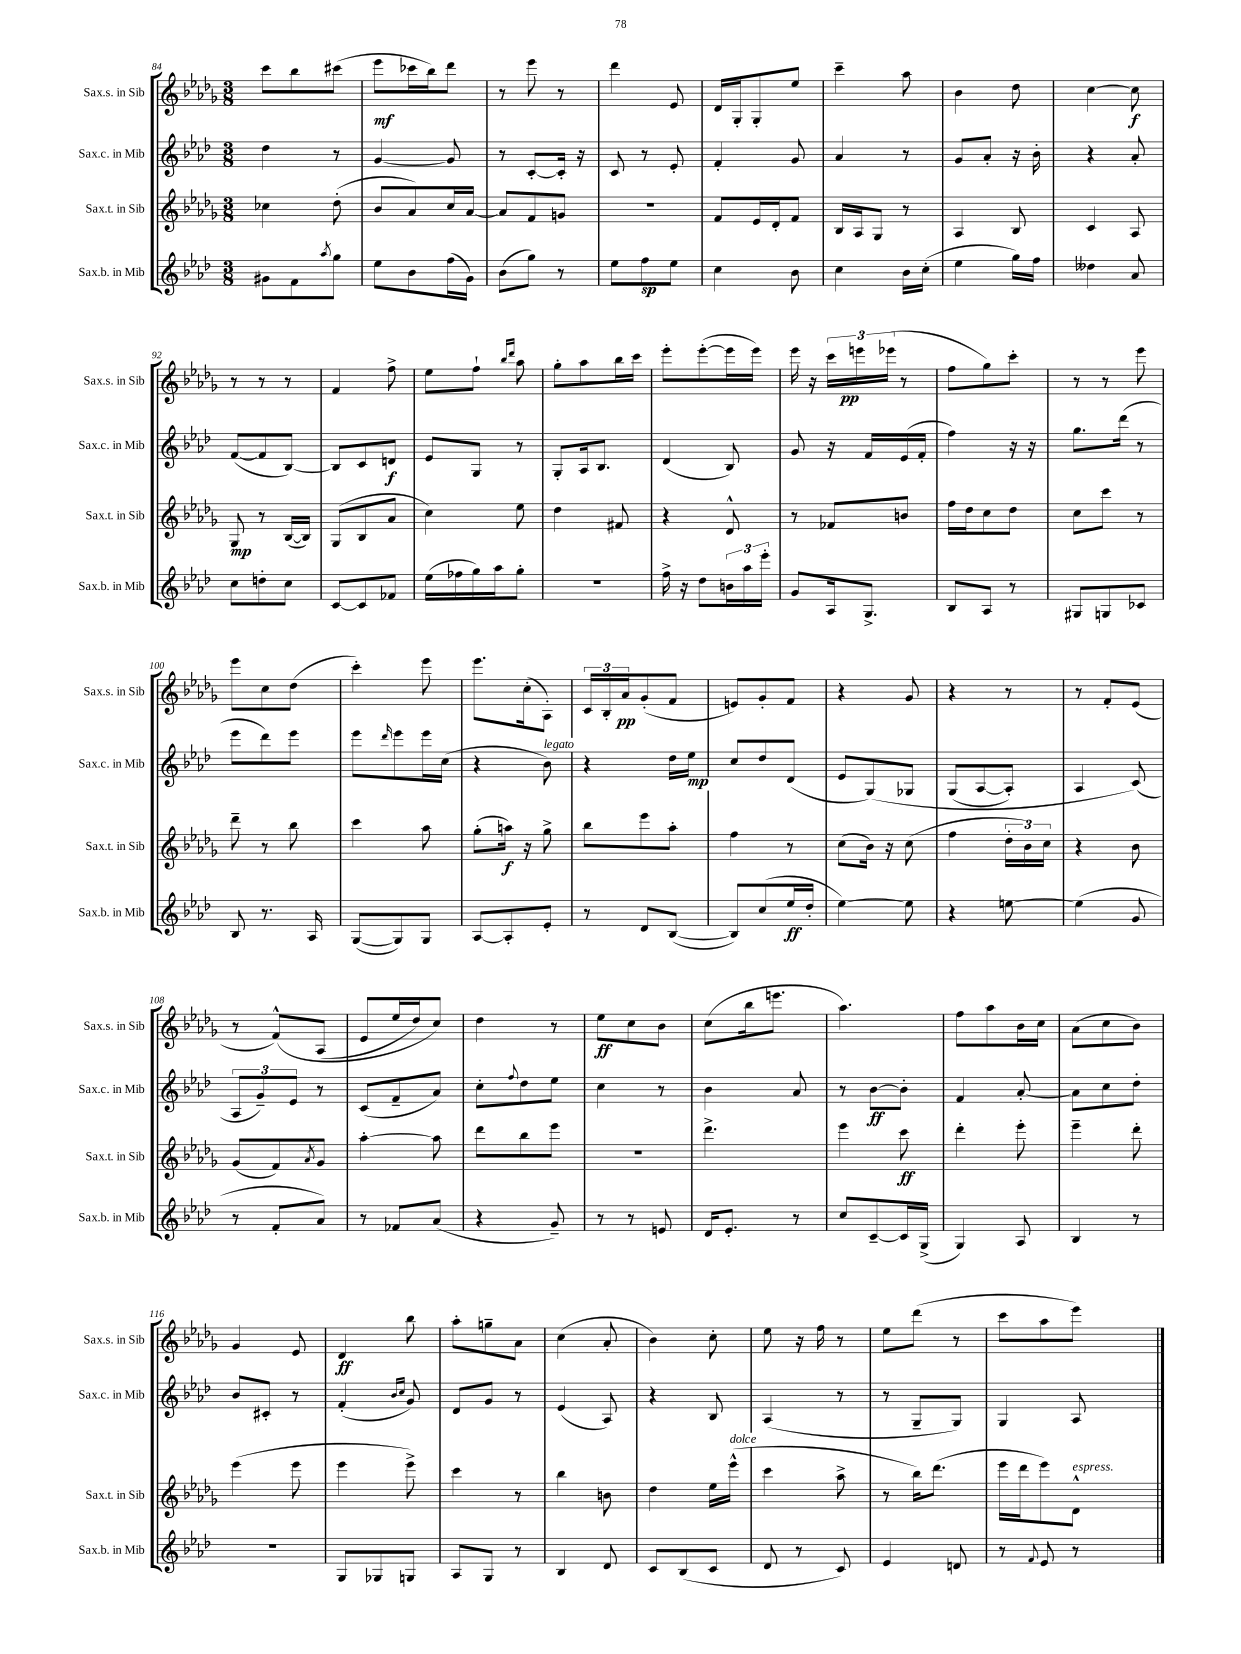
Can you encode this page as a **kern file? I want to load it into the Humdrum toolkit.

**kern	**kern	**kern	**kern
*staff4	*staff3	*staff2	*staff1
*clefG2	*clefG2	*clefG2	*clefG2
*k[b-e-a-d-]	*k[b-e-a-d-g-]	*k[b-e-a-d-]	*k[b-e-a-d-g-]
*M3/8	*M3/8	*M3/8	*M3/8
8g#	4cc-	4dd-	8ccc
8f	.	.	8bb-
8qaa-	.	.	.
8gg	(8dd-'	8r	(8ccc#
=	=	=	=
8ee-	8b-	[4g	8eee-
8b-	8a-)	.	16ccc-
.	.	.	16bb-)
(16ff	16cc	8g]	8ddd-
16g)	[16a-	.	.
=	=	=	=
(8b-	8a-]	8r	8r
8gg)	8f	[8c'	8eee-
8r	8g	16c']	8r
.	.	16r	.
=	=	=	=
8ee-	4.r	8c	4ddd-
8ff	.	8r	.
8ee-	.	8e-'	8e-
=	=	=	=
4cc	8f	4f'	16d-
.	.	.	16G-'
.	16e-	.	8G-'
.	16d-'	.	.
8b-	8f	8g	8ee-
=	=	=	=
4cc	16B-	4a-	4ccc~
.	16A-	.	.
.	8G-	.	.
16b-	8r	8r	8aa-
(16cc'	.	.	.
=	=	=	=
4ee-	4A-	8g	4b-
.	.	8a-'	.
16gg)	8B-	16r	8dd-
16ff	.	16b-'	.
=	=	=	=
4dd--	4c	4r	[4cc
8a-	8A-	8a-'	8cc]
=	=	=	=
8cc	8G-	([8f	8r
8dd'	8r	8f]	8r
8cc	([16B-	[8B-)	8r
.	16B-])	.	.
=	=	=	=
[8c	(8G-	8B-]	4f
8c]	8B-	8c	.
8f-	8a-	8d	8ff^
=	=	=	=
(16ee-	4cc)	8e-	8ee-
16ff-	.	.	.
16gg)	.	8G	8ff`
16aa-	.	.	.
.	.	.	16qqbb-
.	.	.	16qqddd-
8gg'	8ee-	8r	8aa-
=	=	=	=
4.r	4dd-	8G'	8gg-'
.	.	16A-	8aa-
.	.	8.B-	.
.	8f#	.	16bb-
.	.	.	16ccc
=	=	=	=
16ff^	4r	(4d-	8eee-'
16r	.	.	.
8dd-	.	.	([8eee-'
24b	8d-^^	8B-)	16eee-]
24aa-	.	.	.
.	.	.	16eee-)
24eee-'	.	.	.
=	=	=	=
8g	8r	8g	16eee-
.	.	.	16r
16A-	8f-	16r	24ccc
.	.	.	24eee
8.G^	.	16f	.
.	.	.	(24eee-
.	8b	(16e-	8r
.	.	16f'	.
=	=	=	=
8B-	16ff	4ff)	8ff
.	16dd-	.	.
8A-	8cc	.	8gg-)
8r	8dd-	16r	8ccc'
.	.	16r	.
=	=	=	=
8G#	8cc	8.gg	8r
8G	8ccc	.	8r
.	.	(16ddd-	.
8c-	8r	8r	8eee-
=	=	=	=
8B-	8ddd-~	8eee-	8eee-
8.r	8r	8ddd-)	8cc
.	8bb-	8eee-	(8dd-
16A-	.	.	.
=	=	=	=
([8G	4ccc	8eee-	4ccc')
.	.	16qqddd-	.
8G])	.	8eee-	.
8G	8aa-	16eee-	8eee-
.	.	(16cc	.
=	=	=	=
[8A-	(8gg-'	4r	8.eee-
8A-']	16aa)	.	.
.	16r	.	(16cc'
8e-'	8gg-^	8b-)	8A-')
=	=	=	=
8r	8bb-	4r	24c
.	.	.	24B-'
.	.	.	24a-
8d-	8eee-	.	(8g-'
([8B-	8aa-'	16dd-	8f
.	.	16ee-	.
=	=	=	=
8B-])	4ff	8cc	8e)
(8cc	.	8dd-	8g-'
16ee-	8r	(8d-	8f
16dd-'	.	.	.
=	=	=	=
[4ee-)	(8cc	8e-	4r
.	16b-)	&(8G)	.
.	16r	.	.
8ee-]	(8cc	8G-	8g-
=	=	=	=
4r	4ff	(8G	4r
.	.	[8A-	.
[8ee	24dd-'	8A-'])	8r
.	24b-)	.	.
.	24cc	.	.
=	=	=	=
(4ee]	4r	4A-	8r
.	.	.	8f'
8g	8b-	(8c&)	(8e-
=	=	=	=
8r	(8g-	12A-	8r
.	.	12g~)	.
8f'	8f)	.	&(8f^^)
.	.	12e-	.
.	8qa-	.	.
8a-)	8g-	8r	(8A-
=	=	=	=
8r	[4aa-'	(8c	8e-
8f-	.	8f~	16ee-
.	.	.	16dd-)
(8a-	8aa-]	8a-)	8cc&)
=	=	=	=
4r	8ddd-	8cc'	4dd-
.	.	8qqff	.
.	8bb-	8dd-	.
8g~)	8eee-	8ee-	8r
=	=	=	=
8r	4.r	4cc	8ee-
8r	.	.	8cc
8e	.	8r	8b-
=	=	=	=
16d-	4.ddd-^	4b-	(8cc
8.e-'	.	.	.
.	.	.	16bb-
.	.	.	8.eee
8r	.	8a-	.
=	=	=	=
8cc	4eee-	8r	4.aa-)
[8c~	.	[8b-	.
16c]	8ccc	8b-']	.
(16G^	.	.	.
=	=	=	=
4G)	4ddd-'	4f	8ff
.	.	.	8aa-
8A-	8eee-'	[8a-'	16b-
.	.	.	16cc
=	=	=	=
4B-	4eee-~	8a-]	(8a-
.	.	8cc	8cc
8r	8ddd-'	8dd-'	8b-)
=	=	=	=
4.r	(4eee-	8b-	4g-
.	.	8c#'	.
.	8eee-	8r	8e-
=	=	=	=
8G	4eee-	(4f'	4d-
8G-	.	.	.
.	.	16qqb-	.
.	.	16qqcc	.
8G	8eee-^)	8g)	8bb-
=	=	=	=
8A-	4ccc	8d-	8aa-'
8G	.	8g	8gg~
8r	8r	8r	8a-
=	=	=	=
4B-	4bb-	(4e-	(4cc
8d-	8b	8A-)	8a-'
=	=	=	=
8c	4dd-	4r	4b-)
(8B-	.	.	.
8c	16ee-	8B-	8cc'
.	(16eee-^^	.	.
=	=	=	=
8d-	4ccc	(4A-	8ee-
8r	.	.	16r
.	.	.	16ff
8c)	8aa-^	8r	8r
=	=	=	=
4e-	8r	8r	8ee-
.	16bb-)	8G~	(8ddd-
.	(8.ddd-	.	.
8d	.	8G)	8r
=	=	=	=
8r	16eee-	4G	8ccc
.	16ddd-	.	.
8qqf	.	.	.
8e-	8eee-)	.	8aa-
8r	8d-^^	8A-	8eee-)
==	==	==	==
*-	*-	*-	*-
